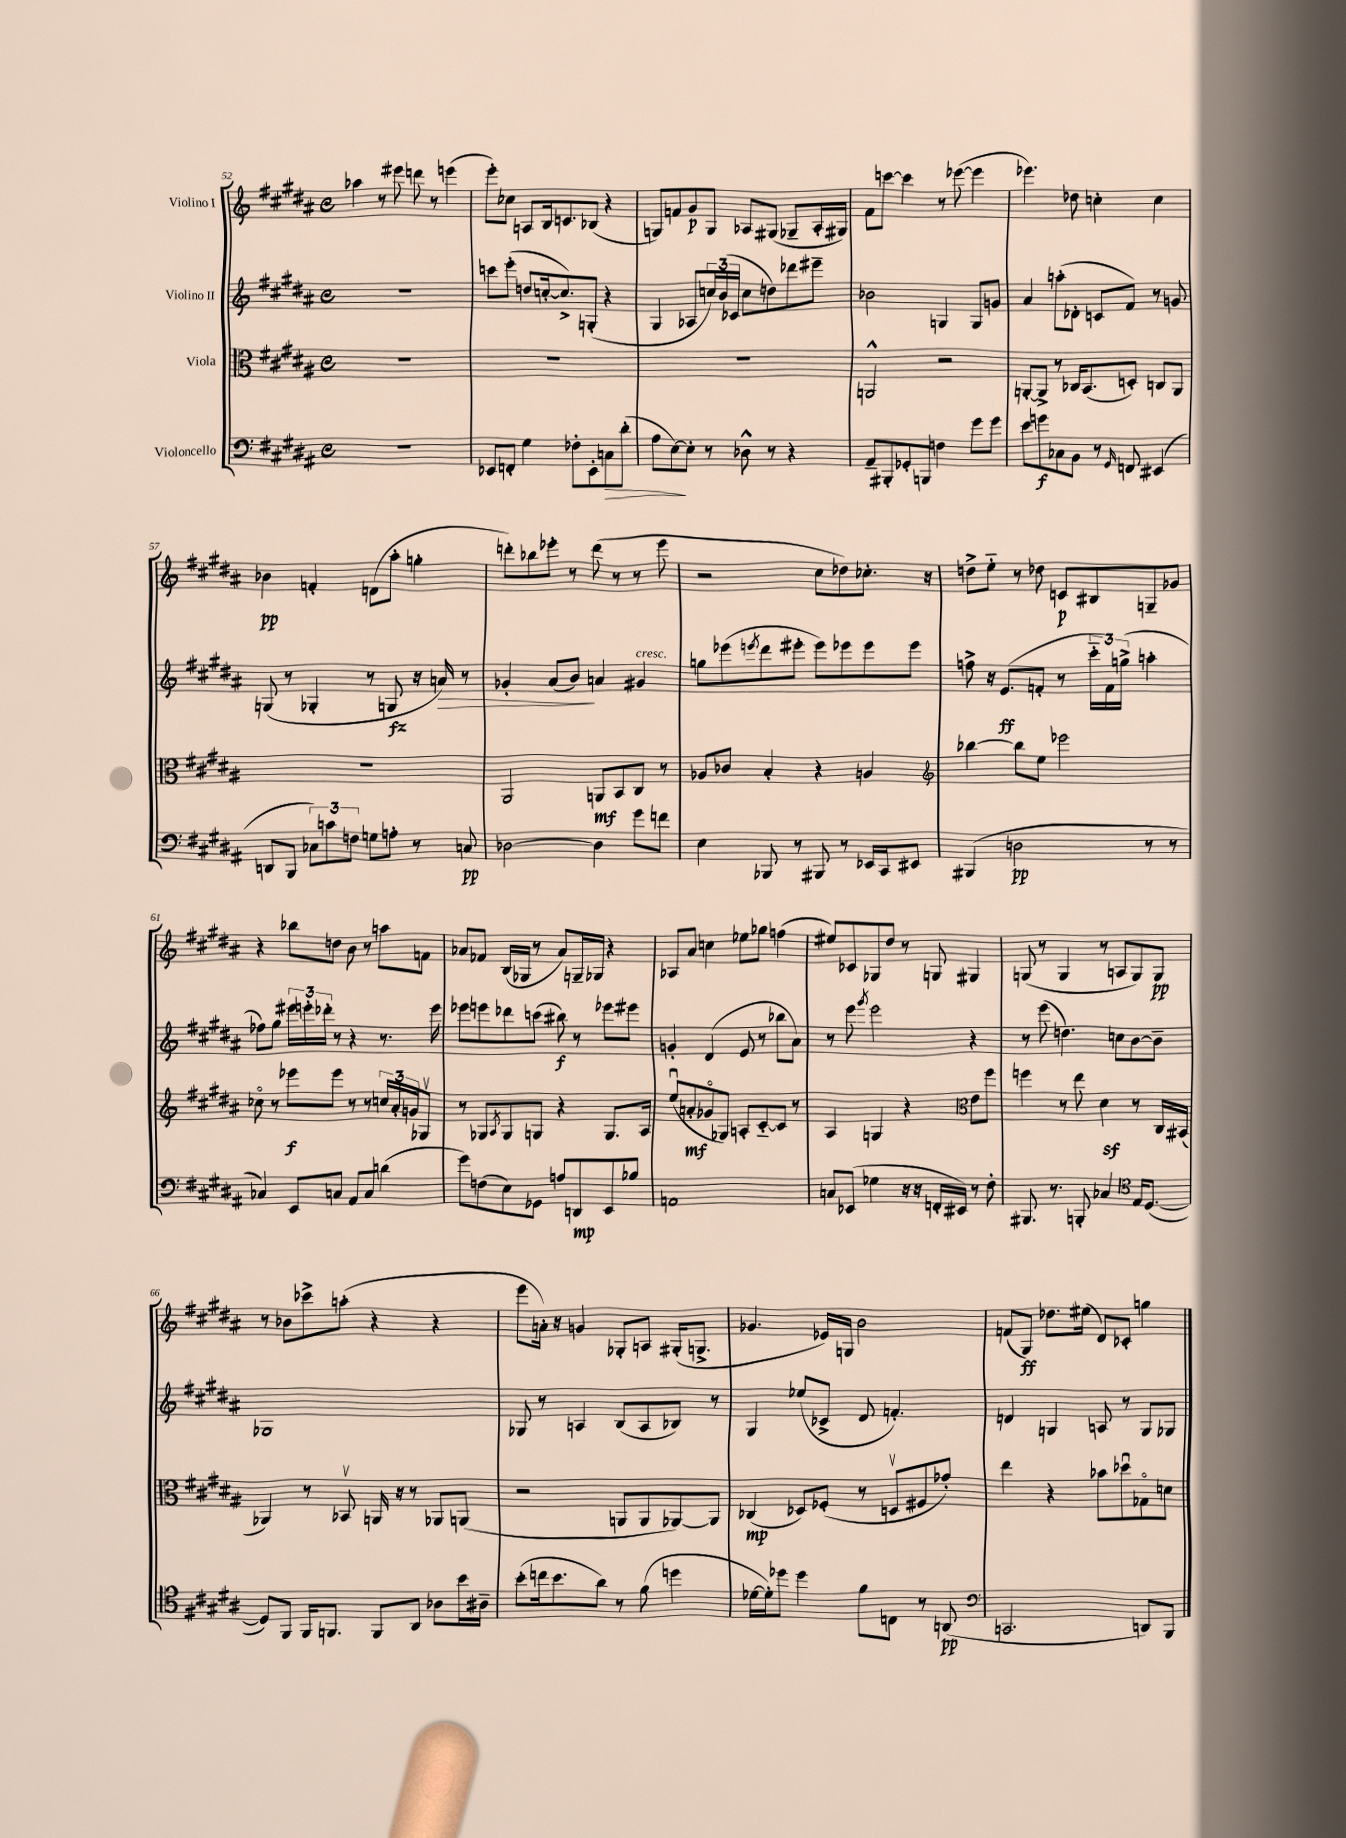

**kern	**kern	**kern	**kern
*staff4	*staff3	*staff2	*staff1
*clefF4	*clefC3	*clefG2	*clefG2
*k[f#c#g#d#a#]	*k[f#c#g#d#a#]	*k[f#c#g#d#a#]	*k[f#c#g#d#a#]
*M4/4	*M4/4	*M4/4	*M4/4
*met(c)	*met(c)	*met(c)	*met(c)
1r	1r	1r	4aa-\
.	.	.	8r
.	.	.	8eee#\
.	.	.	8ddd\
.	.	.	8r
.	.	.	(4eee\
=	=	=	=
8EE-/L	1r	8ccc\L	8eee'\L)
8FF'/J	.	(8eee'\J	8cc-\J
4G#\	.	8dd/L	8A/L
.	.	[16cc'/k	16B/k
.	.	8.cc^/])	8.c/
8F-'\L	.	.	.
8EE-'\	.	(8G'/J	(8B-/J
8C\	.	4r	4r
(8d#'\J	.	.	.
=	=	=	=
8A#\L	1r	4G#/	8G/L)
[8E\)	.	.	8f/
8E'\]J	.	8A-/L	8g#/
8r	.	24cc/L)	8G/J
.	.	(24b/	.
.	.	24c-/JJ	.
8D-^^\	.	8cc\L	8A-/L
8r	.	8dd\)	(8G#/J
4r	.	8ddd-\	8G-~/L
.	.	8eee#~\J	16A-'/L
.	.	.	16G#/JJ)
=	=	=	=
8AA#~/L	2AA^^/	2b-\	8f#\L
8BBB#'/	.	.	[8ccc\J
8GG-'/	.	.	4ccc\]
8BBB/J	.	.	.
4F\	2r	4G/	8r
.	.	.	([8eee-\
8g#\L	.	8G/L	4eee-\]
8g#\J	.	8g/J	.
=	=	=	=
8e\L	[8AA'/L	4a#/	4.eee-\)
8g\	8AA^/]J	.	.
8C-\	8r	(8aa'\L	.
8BB\J	16C-/LK	8d-'\J	8dd-\
.	(8.BB/	.	.
8r	.	8c/L	4cc'\
16qqGG#/	.	.	.
8FF/	8D'/J)	8f#/J)	.
(4EE#/	8C/L	8r	4cc\
.	8AA/J	8g/	.
=	=	=	=
8DD/L	1r	(8G/	4b-\
8BBB/J	.	8r	.
12C-\L)	.	4G-'/	4f'/
12c\	.	.	.
12F\J	.	.	.
8G\L	.	8r	(8d\L
8A'\J	.	8G/	8aa#'\J
8r	.	16r	4gg'\
.	.	16a/)	.
8C/	.	8r	.
=	=	=	=
[2D-\	2AA#/	4g-'/	8ddd'\L)
.	.	.	8bb-\
.	.	(8a#/L	8eee-'\J
.	.	8b/J)	8r
4D-\]	8AA/L	4a/	(8ddd\
.	8BB/	.	8r
8g#\L	8C#/J	4g#/	8r
8f\J	8r	.	8eee-\
=	=	=	=
4E\	8A-/L	8gg\L	2r
.	8c-/J	(8eee-\	.
.	.	8qeee/	.
8BBB-/	4B'/	8ddd#\	.
8r	.	8eee#'\J	.
8BBB#/	4r	8eee#\L)	8cc#\L
8r	.	8eee-\	8dd-\)
16EE-/LL	4A/	8eee-\	8.cc-'\J
16CC#/J	.	.	.
8EE#/J	.	8eee-\J	.
.	.	.	16r
=	=	=	=
*	*clefG2	*	*
(4BBB#/	[4bb-\	8ff^\	8dd^\L
.	.	16r	8ee'~\J
.	.	(8.e/L	.
2D\	8bb-\]L	.	8r
.	8ee\J	8f'/J	8dd-\
.	2eee-\	8r	8c/L
.	.	24ccc#'~\LL	8B#/
.	.	24f\)	.
.	.	(24gg^\JJ	.
8r	.	4aa'\	8G~/
8r	.	.	8g-/J
=	=	=	=
4C-/)	8cc-o\	8ff-\L)	4r
.	8r	8gg#\J	.
8EE/L	8eee-\L	24eee#\LL	8bb-\L
.	.	24eee'\	.
.	.	24ddd-'\JJ	.
8C/J	8eee-\J	8r	8dd\J
8AA#/L	8r	4r	8b\
8C/J	8r	.	8r
(4d\	24cc/LL	8.r	8aa\L
.	24a#'/	.	.
.	24g/J	.	.
.	8G-v/J	.	8f\J
.	.	16eee\	.
=	=	=	=
8g#\L)	8r	8eee-\L	8a-/L
(8F\	8G-/L	8eee\	8f-/J
.	8qA#/	.	.
8E\)	8G-/	8ddd-\	(16B/LL
.	.	.	16G-/JJ
8GG-\J	8G/J	(8ccc\J	8r
8A/L	4r	8bb#\)	8a-/L)
8DD/	.	8r	16G~/L
.	.	.	16G-/JJ
8EE/	8.G/L	8eee-\L	4r
8B-/J	.	8eee#\J	.
.	16A#/Jk	.	.
=	=	=	=
1AA	(8eeu/L	4g'/	8A-/L
.	8a'/	.	8a#/J
.	8g-o/	(4d#/	4cc\
.	8G-/J)	.	.
.	8A'/L	8e/	8ee-\L
.	[8c#'~/	8r	8gg-\J
.	8c#/]J	8bb-\L	(4ff\
.	8r	8a#\J)	.
=	=	=	=
8C/L	4A#/	8r	8ee#/L)
(8EE-/J	.	8eee\	8c-/
.	.	8qggg#/	.
4G-\	4G/	2eee\	8G-/
.	.	.	8dd#/J
16r	4r	.	8r
16r	.	.	.
16FF'/LL	.	.	8G/
16EE#/JJ)	.	.	.
*	*clefC3	*	*
8r	8e\L	4r	4G#/
8F#'\	8ff#\J	.	.
=	=	=	=
8.BBB#/	4ff\	8r	(8G/
.	.	(8eee\	8r
8.r	.	.	.
.	8r	4.dd\)	4G/
8BBB'/	8ee\	.	.
4C-/	4d#\	.	8r
.	.	8cc\L	8A/L
*clefC4	*	*	*
16E/LK	8r	[8b\	8G/)
([8.D#/J	.	.	.
.	16C#/LL	8b~\]J	8G/J
.	(16BB#/JJ	.	.
=	=	=	=
8D#/]L)	4AA-/)	1G-	8r
8FF#/J	.	.	8b-\L
16FF#/LK	8r	.	8ccc-^\
8.FF/J	.	.	.
.	8BB-v/	.	(8aa'\J
8FF/L	16AA/	.	4r
.	16r	.	.
8AA#/J	8r	.	.
8A-\L	8AA-/L	.	4r
16b\L	(8AA/J	.	.
16A#~\JJ	.	.	.
=	=	=	=
(8b'\L	2r	8G-/	8eee\L
16cc\k	.	8r	16a'\Jk)
8.b\	.	.	16r
.	.	4A/	4g/
8a#\J)	.	.	.
8r	8AA/L	(8B/L	8G-'/L
(8f#\	8AA/	8A/	8A/J
4dd\	[8AA-/)	8B-/J)	(16G#'/LK
.	.	.	8.G^/J
.	8AA-/]J	8r	.
=	=	=	=
[16d-\LL	(4C-/	4G#/	4.g-/
16d-'\]J)	.	.	.
8dd-\J	.	.	.
4dd-\	8D-/L)	(8ee-/L	.
.	(8F-'/J	8c-^/J	16e-/LL)
.	.	.	16G/JJ
8f#\L	8r	8d#/	2b\
8C\J	8Dv/L	4.f'/)	.
8r	8F#/	.	.
(8AA/	8g-'/J)	.	.
=	=	=	=
*clefF4	*	*	*
2.CC/	4ee\	4d/	(8f/L
.	.	.	8G#/J)
.	4r	4G/	8.dd-\L
.	.	.	(16ee#\Jk
.	8b-\L	8A/	8d#/L)
.	8dd-u\	8r	8c-'/J
8DD/L)	8G-o\	8G/L	4gg\
8BBB/J	8d\J	8G-/J	.
==	==	==	==
*-	*-	*-	*-
